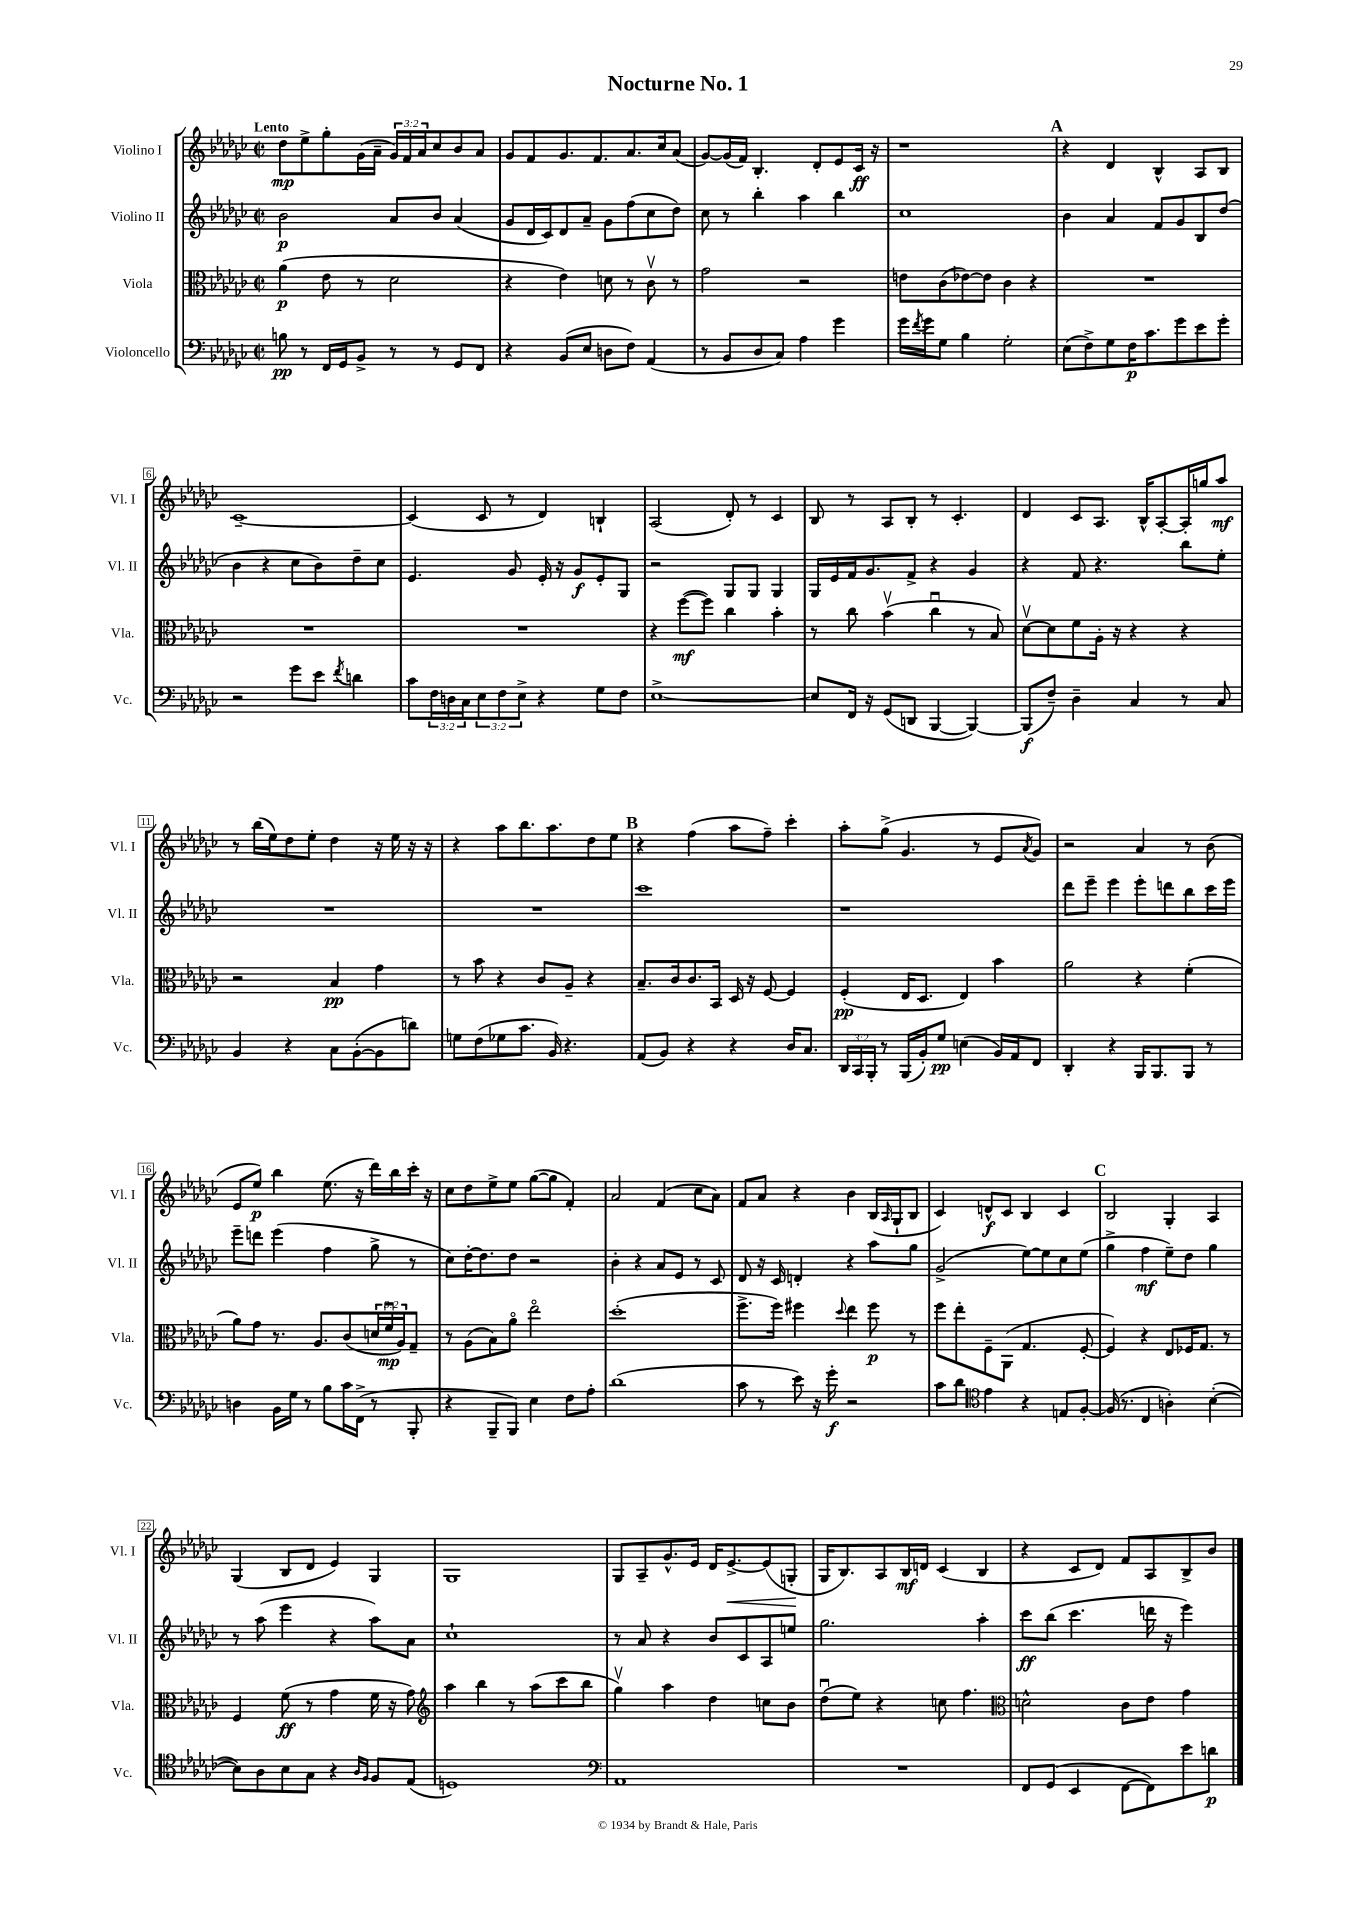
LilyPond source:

\header { title = "Nocturne No. 1" }
<<
\new StaffGroup <<
\new Staff = "s0" \with { instrumentName = "Violino I" shortInstrumentName = "Vl. I" } {
    \clef treble \key ges \major \defaultTimeSignature \time 2/2 \override Staff.TupletNumber.text = #tuplet-number::calc-fraction-text \tempo "Lento"
    des''8\mp ees''8-> ges''8-. ges'16( aes'16-- \tuplet 3/2 { ges'16) f'16 aes'16 } ces''8 bes'8 aes'8 |
    ges'8 f'8 ges'8. f'8. aes'8. ces''16 aes'8( |
    ges'8~) ges'16( f'16) bes4.-. des'8-. ees'8 ces'16\ff r16 |
    r1 |
    \mark \markup { \bold "A" } r4 des'4 bes4-^ aes8 bes8 |
    ces'1~-- |
    ces'4( ces'8 r8 des'4) b4-! |
    aes2( des'8-.) r8 ces'4 |
    bes8 r8 aes8 bes8-. r8 ces'4.-. |
    des'4 ces'8 aes8. bes16-^ aes8~-. aes16-. g''16 aes''8\mf |
    r8 bes''16( ees''16) des''8 ees''8-. des''4 r16 ees''16 r16 r16 |
    r4 aes''8 bes''8. aes''8. des''8 ees''8 |
    \mark \markup { \bold "B" } r4 f''4( aes''8 f''8--) ces'''4-. |
    aes''8-. ges''8->( ges'4. r8 ees'8 \acciaccatura { aes'8 } ges'8) |
    r2 aes'4 r8 bes'8( |
    ees'8 ees''8\p) bes''4 ees''8.( r16 des'''16) bes''16 ces'''16-. r16 |
    ces''8 des''8 ees''8-> ees''8 ges''8~( ges''8 f'4-.) |
    aes'2 f'4( ces''8 aes'8) |
    f'8 aes'8 r4 bes'4 bes16( \grace { aes16 } ges16-! bes8 |
    ces'4) d'8-^\f ces'8 bes4 ces'4 |
    \mark \markup { \bold "C" } bes2 ges4-. aes4 |
    ges4( bes8 des'8 ees'4) ges4 |
    ges1 |
    ges8 aes8-- ges'8.-^ ees'16 des'16 ees'8.~->\< ees'8( g8-.\! |
    ges16 bes8.) aes8 bes16\mf d'16 ces'4( bes4 |
    r4 ces'8 des'8) f'8 aes8 bes8-> bes'8 \bar "|." |
}
\new Staff = "s1" \with { instrumentName = "Violino II" shortInstrumentName = "Vl. II" } {
    \clef treble \key ges \major \defaultTimeSignature \time 2/2
    bes'2\p aes'8 bes'8 aes'4( |
    ges'8 des'16 ces'16) des'8 aes'8-- ges'8 f''8( ces''8 des''8) |
    ces''8 r8 bes''4-. aes''4 bes''4 |
    ces''1 |
    \mark \markup { \bold "A" } bes'4 aes'4 f'8 ges'8 bes8 des''8( |
    bes'4 r4 ces''8 bes'8) des''8-- ces''8 |
    ees'4. ges'8 ees'16-. r16 ges'8\f ees'8-. ges8 |
    r2 ges8 ges8 ges4 |
    ges16 ees'16 f'16 ges'8. f'8-> r4 ges'4 |
    r4 f'8 r4. bes''8 ees''8-. |
    R1 |
    R1 |
    \mark \markup { \bold "B" } ces'''1 |
    r1 |
    des'''8 ees'''8-- ees'''4 ees'''8-. d'''8 bes''8 ces'''16 ees'''16 |
    ees'''8-- d'''8 ees'''4( f''4 ges''8-> r8 |
    ces''8) des''16~-. des''8. des''8 r2 |
    bes'4-. r4 aes'8 ees'8 r8 ces'8 |
    des'8 r16 ces'16 d'4-. r4 aes''8 ges''8 |
    ges'2->( ees''8~) ees''8 ces''8 ees''8( |
    \mark \markup { \bold "C" } ges''4-> f''4\mf ees''8--) des''8 ges''4 |
    r8 aes''8( ees'''4 r4 aes''8) aes'8 |
    ces''1-! |
    r8 aes'8 r4 bes'8 ces'8 aes8 e''8 |
    ges''2. aes''4-. |
    ces'''8\ff bes''8( ces'''4. d'''16 r16 ees'''4) \bar "|." |
}
\new Staff = "s2" \with { instrumentName = "Viola" shortInstrumentName = "Vla." } {
    \clef alto \key ges \major \defaultTimeSignature \time 2/2 \override Staff.TupletNumber.text = #tuplet-number::calc-fraction-text
    aes'4\p( ees'8 r8 des'2 |
    r4 ees'4) d'8 r8 ces'8\upbow r8 |
    ges'2 r2 |
    e'8 ces'8( ees'8~) ees'8 ces'4 r4 |
    \mark \markup { \bold "A" } R1 |
    R1 |
    R1 |
    r4 f''8~\mf( f''8) ces''4 bes'4-. |
    r8 ces''8 bes'4\upbow( ces''4\downbow r8 bes8) |
    des'8~\upbow des'8 f'8 aes16-. r16 r4 r4 |
    r2 bes4\pp ges'4 |
    r8 bes'8 r4 ces'8 aes8-- r4 |
    \mark \markup { \bold "B" } bes8.-- ces'16 ces'8. bes,16 des16 r16 f8~ f4 |
    f4-.\pp( ees16 des8. ees4) bes'4 |
    aes'2 r4 f'4-.( |
    aes'8) ges'8 r8. aes8. ces'8( \tuplet 3/2 { d'16 f'16\downbow\mp aes16) } ges8-- |
    r8 aes8( bes8) aes'8\flageolet ees''2\flageolet |
    des''1-.( |
    f''8.-> f''16) fis''4 \appoggiatura { des''8 } ees''4 fis''8\p r8 |
    f''8 ees''8-. f8-- aes,8( ges4. f8~-. |
    \mark \markup { \bold "C" } f4) r4 ees8 fes16 ges8. r8 |
    f4 f'8\ff( r8 ges'4 f'16 r16 ges'8) |
    \clef treble aes''4 bes''4 r8 aes''8( ces'''8 bes''8 |
    ges''4\upbow) aes''4 des''4 c''8 bes'8 |
    des''8\downbow( ees''8) r4 c''8 f''4. |
    \clef alto d'2-^ ces'8 ees'8 ges'4 \bar "|." |
}
\new Staff = "s3" \with { instrumentName = "Violoncello" shortInstrumentName = "Vc." } {
    \clef bass \key ges \major \defaultTimeSignature \time 2/2 \override Staff.TupletNumber.text = #tuplet-number::calc-fraction-text
    b8\pp r8 f,16 ges,16 bes,8-> r8 r8 ges,8 f,8 |
    r4 bes,8( ees8 d8 f8) aes,4( |
    r8 bes,8 des8 ces8) aes4 ges'4 |
    ges'16 \acciaccatura { f'8 } ges'16 ges8 bes4 ges2-. |
    \mark \markup { \bold "A" } ees8( f8->) ges8 f16\p ces'8. ges'8 ees'8 ges'8-. |
    r2 ges'8 ees'8 \acciaccatura { f'8 } d'4 |
    ces'8 \tuplet 3/2 { f16 d16 ces16 } \tuplet 3/2 { ees8 f8 ees8-> } r4 ges8 f8 |
    ees1~-> |
    ees8 f,16 r16 ges,8( d,8 bes,,4~ bes,,4~) |
    bes,,8\f( f8--) des4-- ces4 r8 ces8 |
    bes,4 r4 ces8 bes,8~-.( bes,8 d'8) |
    g8 f8( ges8 ces'8. bes,16) r4. |
    \mark \markup { \bold "B" } aes,8( bes,8) r4 r4 des16 ces8. |
    \tuplet 3/2 { des,16 ces,16 bes,,16-. } r8 bes,,16( bes,16-.) ges8\pp e4( bes,16) aes,16 f,8 |
    des,4-. r4 bes,,16 bes,,8. bes,,8 r8 |
    d4 bes,16 ges16 r8 bes8 ces'16 f,16->( r8 bes,,8-. |
    r4 bes,,8-- bes,,8) ees4 f8 aes8-. |
    des'1( |
    ces'8 r8 ees'8) r16 ges'16-.\f r2 |
    ces'8 des'8 \clef tenor ees'4 r4 e8 f8~-. |
    \mark \markup { \bold "C" } f16( r8. ces4 a4-.) bes4~-.( |
    bes8) aes8 bes8 ges8 r4 \grace { aes16 f16 } f8 ees8( |
    d1) |
    \clef bass aes,1 |
    R1 |
    f,8 ges,8( ees,4 f,8~ f,8) ees'8 d'8\p \bar "|." |
}
>>
>>
\layout { \context { \Score \override BarNumber.stencil = #(make-stencil-boxer 0.1 0.3 ly:text-interface::print) } }
